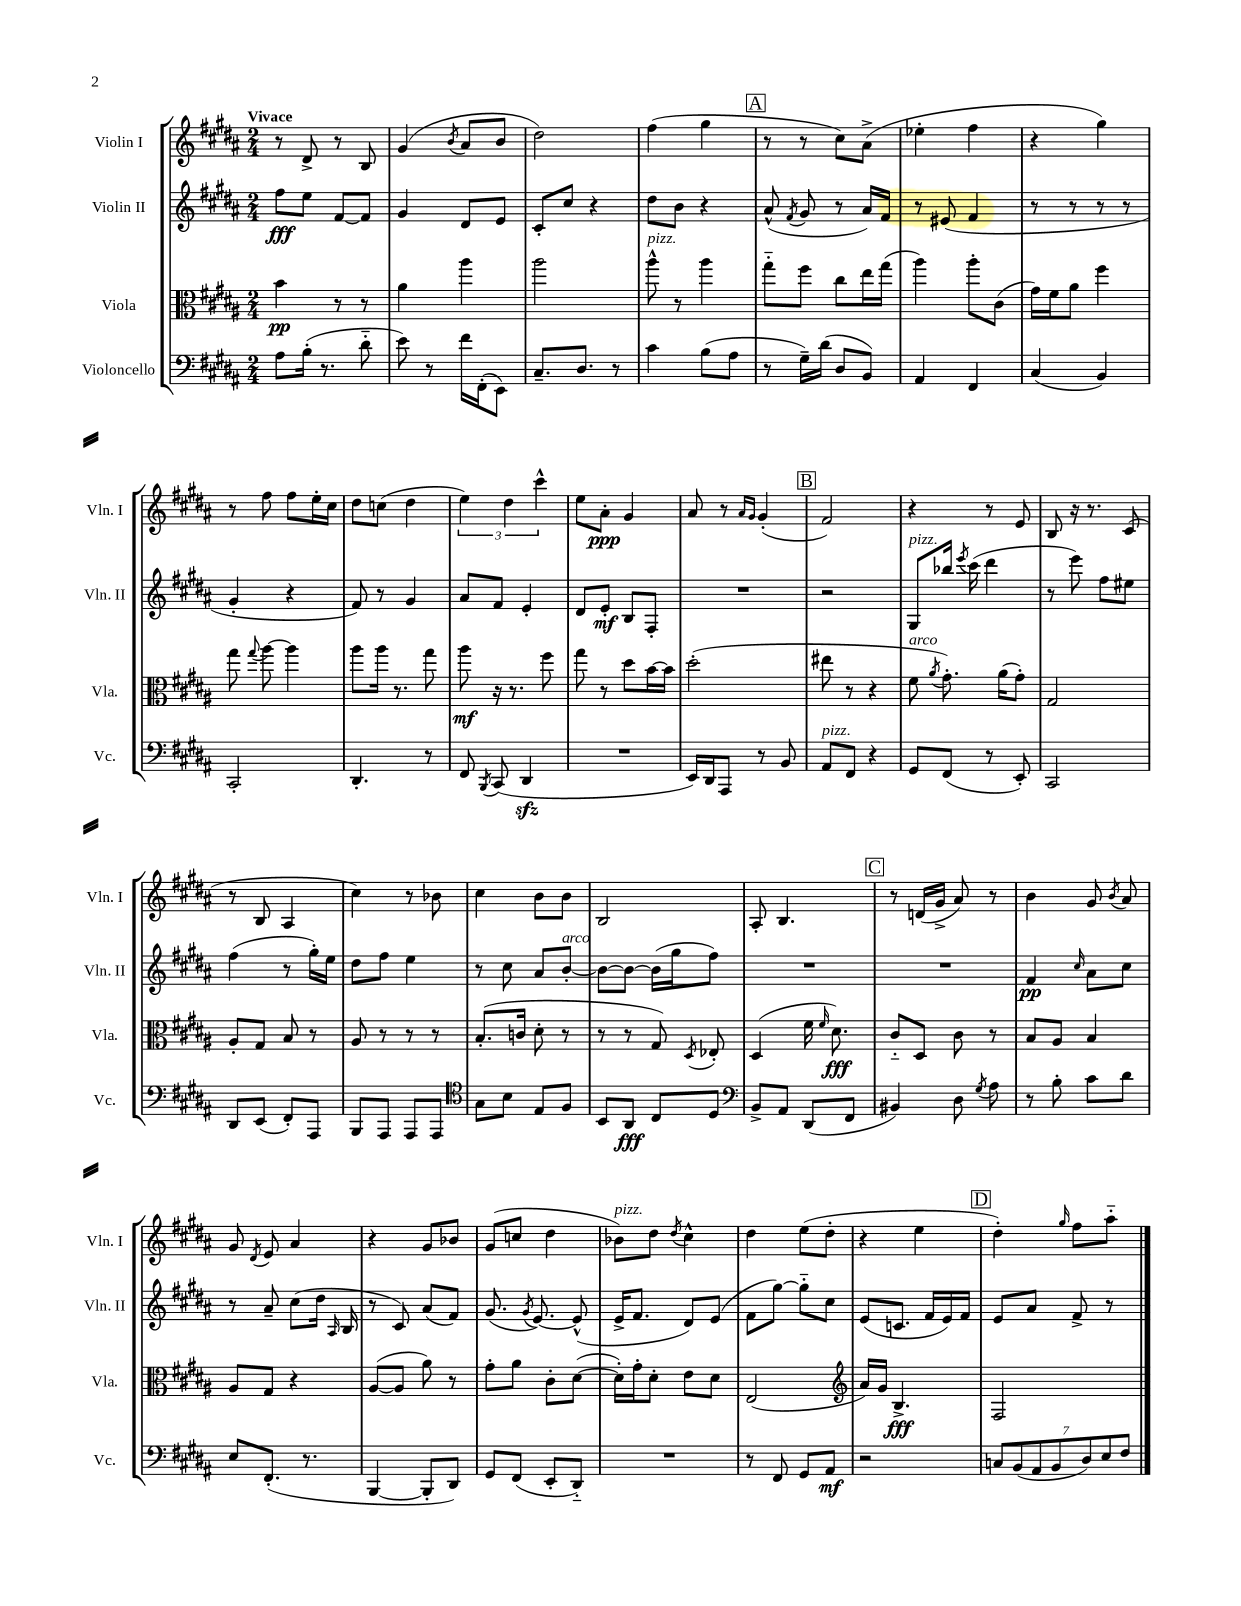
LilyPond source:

<<
\new StaffGroup <<
\new Staff = "s0" \with { instrumentName = "Violin I" shortInstrumentName = "Vln. I" } {
    \clef treble \key b \major \numericTimeSignature \time 2/4 \tempo "Vivace"
    \autoBeamOff r8 dis'8-> r8 b8 |
    gis'4( \acciaccatura { b'8 } ais'8[ b'8] |
    dis''2) |
    fis''4( gis''4 |
    \mark \markup { \box "A" } r8 r8 cis''8[) ais'8]->( |
    ees''4-. fis''4 |
    r4 gis''4) |
    r8 fis''8 fis''8[ e''16-. cis''16] |
    dis''8[ c''8]( dis''4 |
    \tuplet 3/2 { e''4) dis''4 cis'''4-^ } |
    e''8[ ais'8]-.\ppp gis'4 |
    ais'8 r8 \grace { ais'16[ gis'16] } gis'4-.( |
    \mark \markup { \box "B" } fis'2) |
    r4 r8 e'8 |
    b8 r16 r8. cis'8( |
    r8 b8 ais4 |
    cis''4) r8 bes'8 |
    cis''4 b'8[ b'8] |
    b2 |
    ais8-. b4. |
    \mark \markup { \box "C" } r8 d'16[( gis'16]-> ais'8) r8 |
    b'4 gis'8 \acciaccatura { b'8 } ais'8 |
    gis'8 \acciaccatura { dis'8 } e'8 ais'4 |
    r4 gis'8[ bes'8] |
    gis'8[( c''8] dis''4 |
    bes'8[^\markup { \italic "pizz." }) dis''8] \acciaccatura { dis''8 } cis''4-^ |
    dis''4 e''8[( dis''8]-. |
    r4 e''4 |
    \mark \markup { \box "D" } dis''4-.) \grace { gis''16 } fis''8[ ais''8]-_ \bar "|." |
}
\new Staff = "s1" \with { instrumentName = "Violin II" shortInstrumentName = "Vln. II" } {
    \clef treble \key b \major \numericTimeSignature \time 2/4
    \autoBeamOff fis''8[\fff e''8] fis'8[~ fis'8] |
    gis'4 dis'8[ e'8] |
    cis'8[-. cis''8] r4 |
    dis''8[ b'8] r4 |
    \mark \markup { \box "A" } ais'8-^( \acciaccatura { fis'8 } gis'8 r8 ais'16[) fis'16] |
    r8 eis'8( fis'4 |
    r8 r8 r8 r8 |
    gis'4-. r4 |
    fis'8) r8 gis'4 |
    ais'8[ fis'8] e'4-. |
    dis'8[ e'8]-.\mf b8[ fis8]-. |
    R2 |
    \mark \markup { \box "B" } r2 |
    gis8[^\markup { \italic "pizz." } bes''16] \acciaccatura { e'''8 } cis'''16( dis'''4 |
    r8 e'''8) fis''8[ eis''8] |
    fis''4( r8 gis''16[-.) e''16] |
    dis''8[ fis''8] e''4 |
    r8 cis''8 ais'8[ b'8]~-.^\markup { \italic "arco" } |
    b'8[~ b'8]~ b'16[( gis''16 fis''8]) |
    R2 |
    \mark \markup { \box "C" } R2 |
    fis'4\pp \grace { cis''16 } ais'8[ cis''8] |
    r8 ais'8-- cis''8[( dis''16] \grace { ais16 } b16 |
    r8 cis'8) ais'8[( fis'8]) |
    gis'8.( \acciaccatura { gis'8 } e'8.~) e'8-^( |
    e'16[-> fis'8.] dis'8[) e'8]( |
    fis'8[ gis''8]~) gis''8[-_ cis''8] |
    e'8[( c'8.] fis'16[ e'16) fis'16] |
    \mark \markup { \box "D" } e'8[ ais'8] fis'8-> r8 \bar "|." |
}
\new Staff = "s2" \with { instrumentName = "Viola" shortInstrumentName = "Vla." } {
    \clef alto \key b \major \numericTimeSignature \time 2/4
    \autoBeamOff b'4\pp r8 r8 |
    ais'4 ais''4 |
    ais''2 |
    ais''8-^^\markup { \italic "pizz." } r8 ais''4 |
    \mark \markup { \box "A" } gis''8[-_ fis''8] cis''8[ e''16 gis''16]( |
    ais''4) ais''8[-. cis'8]( |
    gis'16[) fis'16 ais'8] fis''4 |
    gis''8 \appoggiatura { gis''8 } ais''8~ ais''4 |
    ais''8[ ais''16] r8. gis''8 |
    ais''8\mf r16 r8. fis''8 |
    gis''8 r8 dis''8[ b'16~ b'16] |
    dis''2-.( |
    \mark \markup { \box "B" } eis''8 r8 r4 |
    fis'8^\markup { \italic "arco" } \acciaccatura { ais'8 } gis'8.-.) ais'16[( gis'8]-.) |
    gis2 |
    ais8[-. gis8] b8 r8 |
    ais8 r8 r8 r8 |
    b8.[-.( c'16] dis'8-. r8 |
    r8 r8 gis8) \acciaccatura { dis8 } ees8-. |
    dis4( fis'16 \grace { fis'16 } dis'8.\fff) |
    \mark \markup { \box "C" } cis'8[-_ dis8] cis'8 r8 |
    b8[ ais8] b4 |
    ais8[ gis8] r4 |
    ais8[~( ais8] ais'8) r8 |
    gis'8[-. ais'8] cis'8[-. dis'8]~( |
    dis'16[-.) gis'16-. dis'8]-. e'8[ dis'8] |
    e2( |
    \clef treble ais'16[) gis'16] b4.->\fff |
    \mark \markup { \box "D" } fis2 \bar "|." |
}
\new Staff = "s3" \with { instrumentName = "Violoncello" shortInstrumentName = "Vc." } {
    \clef bass \key b \major \numericTimeSignature \time 2/4
    \autoBeamOff ais8[ b16]-.( r8. dis'8-_ |
    e'8) r8 fis'16[ fis,16-.( e,8]) |
    cis8.[-- dis8.] r8 |
    cis'4 b8[( ais8] |
    \mark \markup { \box "A" } r8 gis16[--) dis'16]( dis8[ b,8]) |
    ais,4 fis,4 |
    cis4( b,4) |
    cis,2-. |
    dis,4.-. r8 |
    fis,8 \acciaccatura { b,,8 } cis,8( dis,4\sfz |
    R2 |
    e,16[) dis,16 ais,,8] r8 b,8 |
    \mark \markup { \box "B" } ais,8[^\markup { \italic "pizz." } fis,8] r4 |
    gis,8[ fis,8]( r8 e,8-.) |
    cis,2 |
    dis,8[ e,8]( fis,8[-.) ais,,8] |
    b,,8[ ais,,8] ais,,8[ ais,,8] |
    \clef tenor gis8[ b8] e8[ fis8] |
    b,8[ ais,8]\fff cis8[ dis8] |
    \clef bass b,8[-> ais,8] dis,8[( fis,8] |
    \mark \markup { \box "C" } bis,4) dis8 \acciaccatura { gis8 } ais8 |
    r8 b8-. cis'8[ dis'8] |
    e8[ fis,8.]-.( r8. |
    b,,4~ b,,8[-. dis,8]) |
    gis,8[ fis,8]( e,8[-. dis,8]-_) |
    R2 |
    r8 fis,8 gis,8[ ais,8]\mf |
    r2 |
    \mark \markup { \box "D" } \tuplet 7/4 { c8[ b,8( ais,8 b,8 dis8) e8 fis8] } \bar "|." |
}
>>
>>
\layout { \context { \Score \remove "Bar_number_engraver" } }
